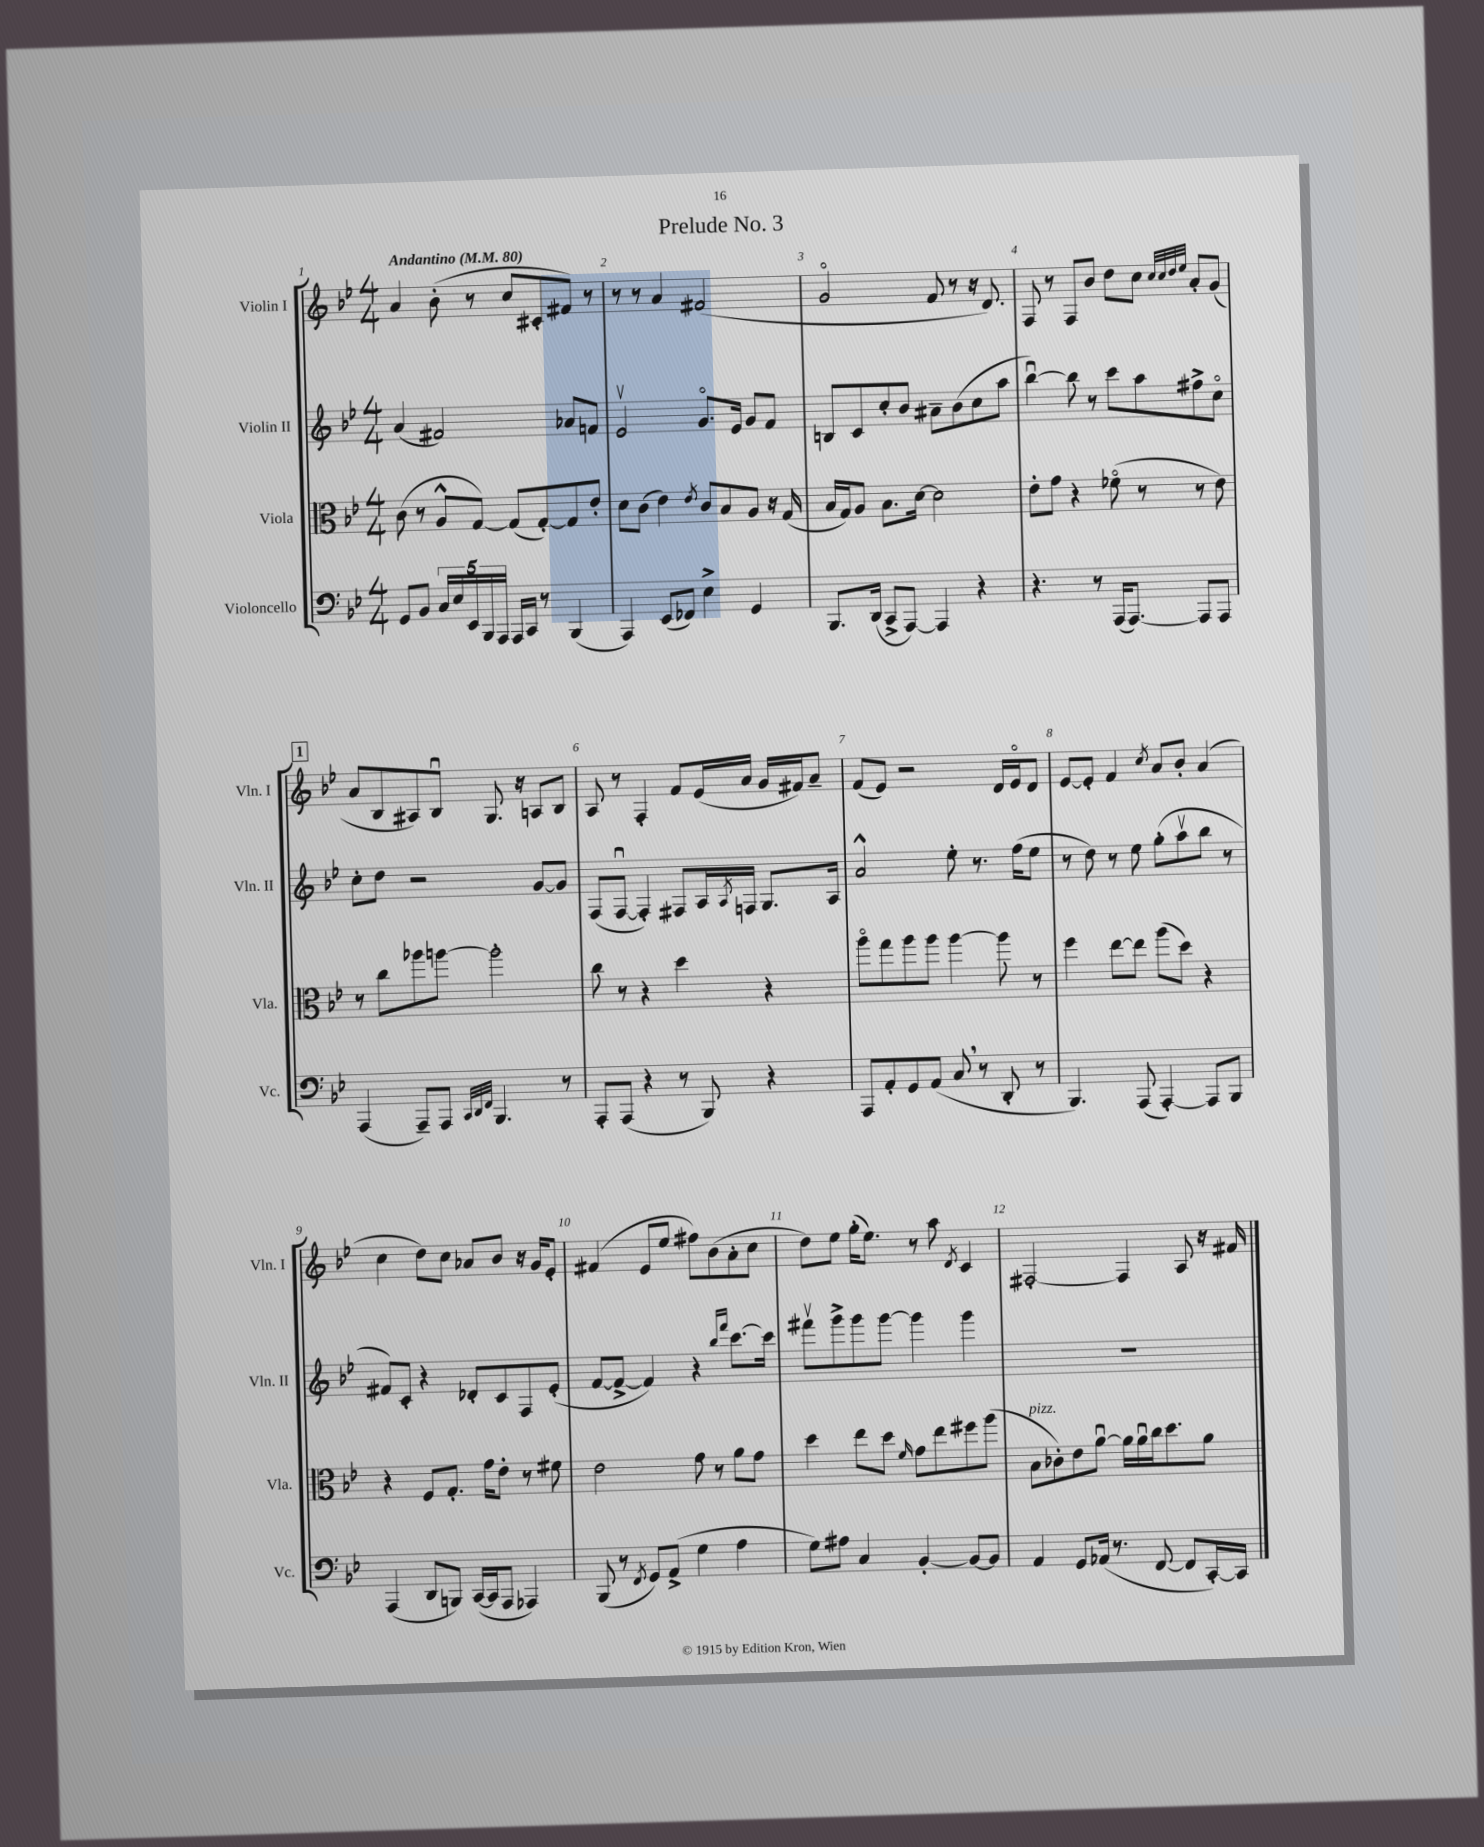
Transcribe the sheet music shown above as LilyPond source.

\header { title = "Prelude No. 3" }
<<
\new StaffGroup <<
\new Staff = "s0" \with { instrumentName = "Violin I" shortInstrumentName = "Vln. I" } {
    \clef treble \key bes \major \numericTimeSignature \time 4/4 \tempo "Andantino" 4 = 80
    a'4 bes'8-.( r8 c''8 cis'8-. fis'8) r8 |
    r8 r8 a'4 fis'2( |
    g'2\flageolet f'8 r8 r16 d'8.) |
    f8 r8 f8 bes'8 d''8 c''8 \grace { c''32 c''32 d''32 ees''32 } a'8-. g'8( |
    \mark \markup { \box "1" } a'8 bes8 ais8) bes8\downbow g8. r16 a8 bes8 |
    a8 r8 f4-. f'8 ees'16( a'16 g'16 fis'16) a'8-- |
    f'8( ees'8) r2 d'16 ees'16\flageolet d'8 |
    ees'8~ ees'8-. f'4 \acciaccatura { c''8 } a'8 bes'8-. a'4( |
    c''4 d''8) c''8 aes'8 bes'8 r16 g'16 ees'8-. |
    fis'4( ees'8 ees''8 fis''8) bes'8( a'8-. c''8 |
    d''8) ees''8 g''16-.( ees''8.) r8 a''8 \acciaccatura { d'8 } c'4 |
    fis2~-. fis4 a8 r16 fis'16 \bar "|." |
}
\new Staff = "s1" \with { instrumentName = "Violin II" shortInstrumentName = "Vln. II" } {
    \clef treble \key bes \major \numericTimeSignature \time 4/4
    a'4( fis'2) aes'8 f'8 |
    ees'2\upbow g'8.\flageolet ees'16 g'8 f'8 |
    b8 c'8 c''8-. bes'8 ais'8-- bes'8( c''8 a''8 |
    bes''4~\downbow) bes''8 r8 c'''8 a''8 fis''8-> c''8\flageolet |
    \mark \markup { \box "1" } c''8-. d''8 r2 g'8~ g'8 |
    f8( f8~\downbow f4-.) fis8 a16 \acciaccatura { a8 } f16 g8. a16 |
    a'2-^ ees''8-. r8. f''16( ees''8 |
    r8 d''8) r8 ees''8 g''8-.( a''8\upbow bes''8 r8 |
    fis'8) c'8-. r4 des'8-. c'8 f8 ees'8-.( |
    f'8~ f'8~-> f'4) r4 \grace { bes''16 f'''16 } c'''8.~ c'''16 |
    fis'''8\upbow g'''8-> g'''8 g'''8~ g'''4 g'''4 |
    R1 \bar "|." |
}
\new Staff = "s2" \with { instrumentName = "Viola" shortInstrumentName = "Vla." } {
    \clef alto \key bes \major \numericTimeSignature \time 4/4
    c'8( r8 a8-^ g8~) g8( g8~-.) g8 ees'8-. |
    d'8 c'8( ees'4) \acciaccatura { ees'8 } c'8 bes8 a8 r16 g16( |
    bes16 g16) a8 bes8. d'16~ d'2 |
    ees'8-. g'8 r4 fes'8\flageolet( r8 r8 ees'8) |
    \mark \markup { \box "1" } r8 c''8 aes''8 a''8~ a''2-. |
    c''8 r8 r4 d''4 r4 |
    a''8\flageolet g''8 a''8 a''8 a''4~ a''8 r8 |
    f''4 ees''8~ ees''8 a''8( d''8) r4 |
    r4 f8 g8.-. g'16 ees'8-. r8 fis'8 |
    ees'2 g'8 r8 a'8 g'8 |
    d''4 ees''8 d''8 \grace { f'16 } g'8 ees''8 fis''8 a''8( |
    bes8^\markup { \italic "pizz." } ces'8-.) ees'8 a'8~\downbow a'16 a'16\downbow c''16 d''8. a'8 \bar "|." |
}
\new Staff = "s3" \with { instrumentName = "Violoncello" shortInstrumentName = "Vc." } {
    \clef bass \key bes \major \numericTimeSignature \time 4/4
    g,8 bes,8 \tuplet 5/4 { c16 ees16 ees,16 bes,,16 a,,16 } a,,16 c,16 r8 bes,,4( |
    a,,4) ees,8( fes,8) ees4-> g,4 |
    bes,,8. d,16( c,8-> a,,8~) a,,4 r4 |
    r4. r8 a,,16( a,,8.~) a,,8 a,,8 |
    \mark \markup { \box "1" } a,,4( a,,8--) a,,8 \grace { c,32 d,32 f,32 } bes,,4. r8 |
    a,,8-. a,,8( r4 r8 bes,,8) r4 |
    a,,8 a,8-. g,8 a,8( c8 \breathe r8 d,8-. r8 |
    bes,,4.) a,,8( a,,4~-.) a,,8 bes,,8 |
    a,,4( d,8 b,,8) c,16~( c,16 a,,8 aes,,4) |
    bes,,8( r8 \acciaccatura { f,8 } g,8) a,8->( g4 a4 |
    g8) ais8 c4 bes,4~-. bes,8~ bes,8 |
    a,4 g,8 aes,16( r8. f,8~ f,8 c,16~-.) c,16 \bar "|." |
}
>>
>>
\layout { \context { \Score \override BarNumber.break-visibility = ##(#f #t #t) barNumberVisibility = #all-bar-numbers-visible } }
